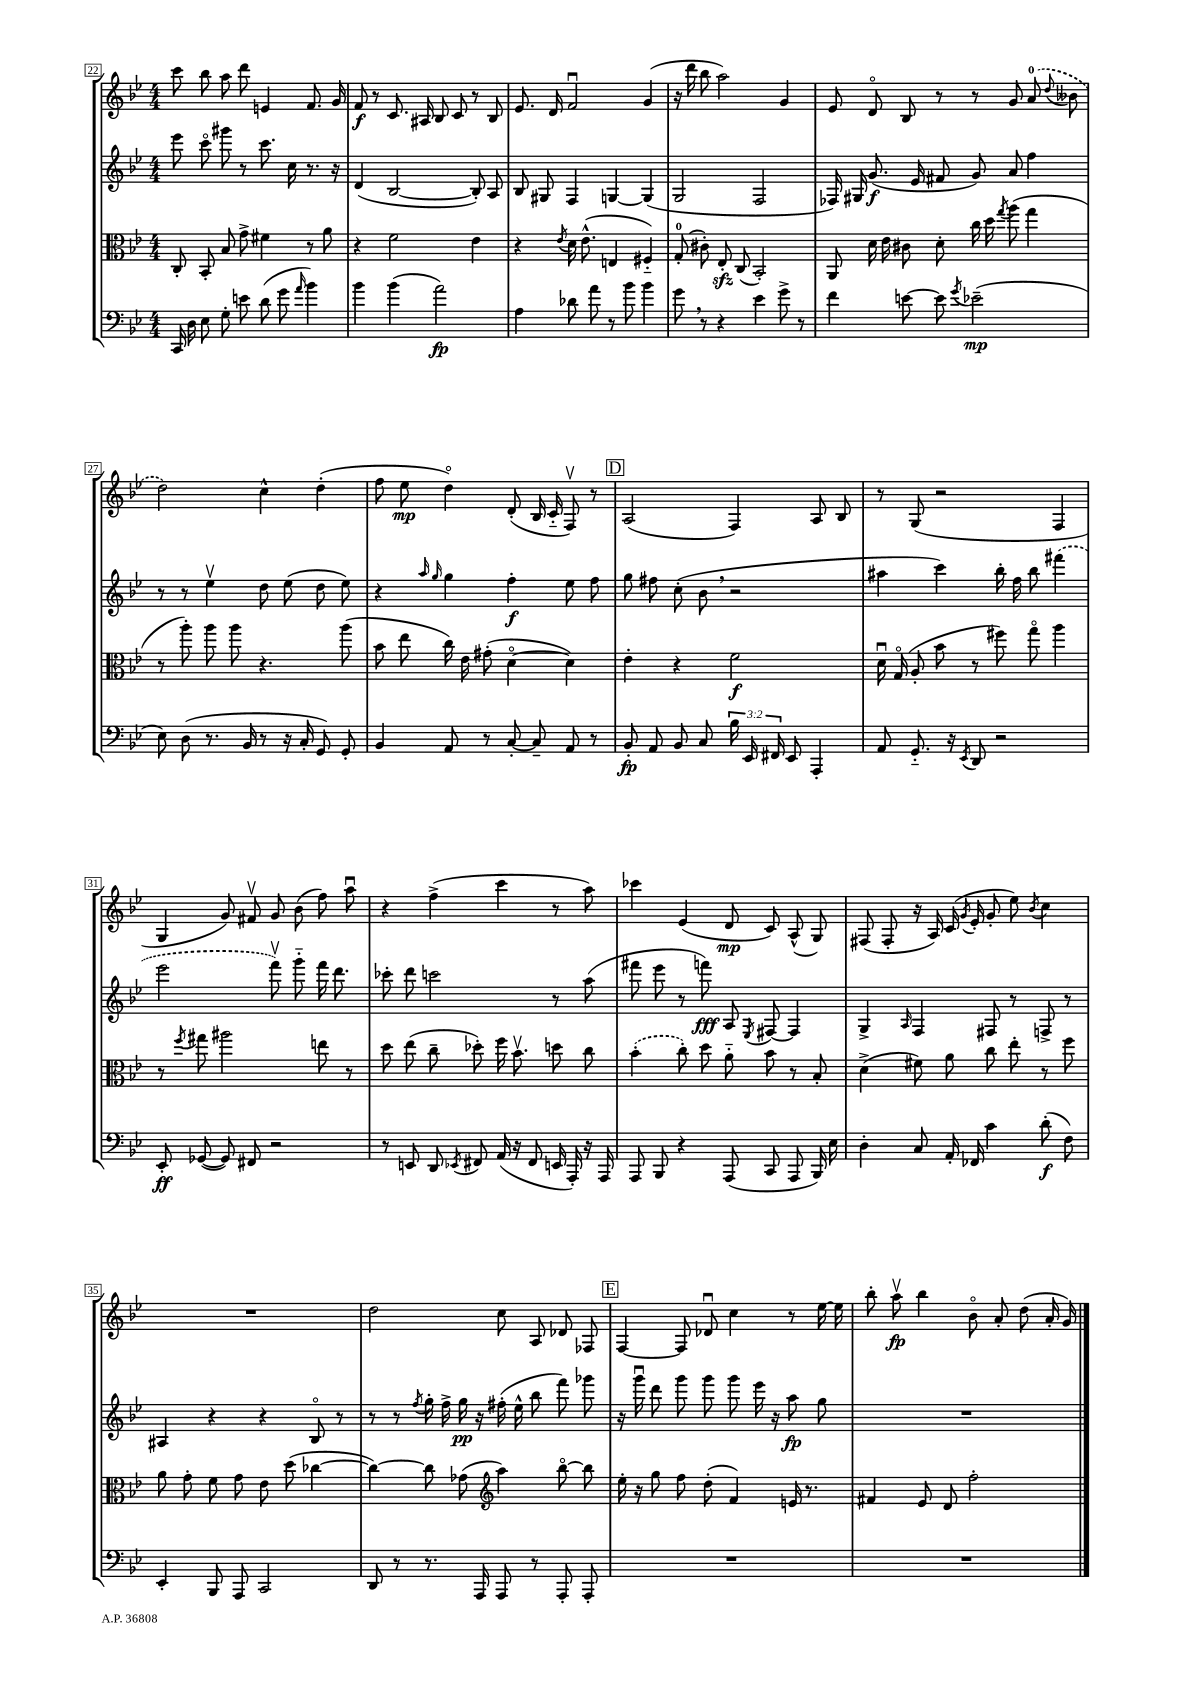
<<
\new StaffGroup <<
\new Staff = "s0" {
    \clef treble \key bes \major \numericTimeSignature \time 4/4
    \autoBeamOff c'''8 bes''8 a''8 d'''8 e'4 f'8. g'16 |
    f'8\f r8 c'8. ais16 bes8 c'8 r8 bes8 |
    ees'8. d'16 f'2\downbow g'4( |
    r16 d'''16 bes''8 a''2) g'4 |
    ees'8 d'8\flageolet bes8 r8 r8 g'8 \once \slurDashed a'8-0( \appoggiatura { d''8 } beses'8 |
    d''2) c''4-^ d''4-.( |
    f''8 ees''8\mp d''4\flageolet) d'8-.( bes16 c'16-_ f8\upbow) r8 |
    \mark \markup { \box "D" } a2( f4) a8 bes8 |
    r8 g8( r2 f4 |
    g4 g'8) fis'8\upbow g'8 bes'8( f''8) a''8\downbow |
    r4 f''4->( c'''4 r8 a''8) |
    ces'''4 ees'4( d'8\mp c'8) a8-^( g8) |
    fis8( fis8-. r16 a16) c'16( \acciaccatura { g'8 } ees'16-. g'8-. ees''8) \acciaccatura { bes'8 } c''4 |
    R1 |
    d''2 c''8 a8 des'8 fes8 |
    \mark \markup { \box "E" } f4~ f8 des'8\downbow c''4 r8 ees''16~ ees''16 |
    bes''8-. a''8\upbow\fp bes''4 bes'8\flageolet a'8-. d''8( a'16-. g'16) \bar "|." |
}
\new Staff = "s1" {
    \clef treble \key bes \major \numericTimeSignature \time 4/4
    \autoBeamOff ees'''8 c'''8\flageolet gis'''8 r8 c'''8. c''16 r8. r16 |
    d'4( bes2~ bes8-.) a8 |
    bes8 gis8 f4 g4~ g4( |
    g2 f2 |
    fes16) gis16 g'8.\f( ees'16 fis'8 g'8) a'8 f''4 |
    r8 r8 ees''4\upbow d''8 ees''8( d''8 ees''8) |
    r4 \grace { a''16 g''16 } g''4 f''4-.\f ees''8 f''8 |
    \mark \markup { \box "D" } g''8 fis''8 c''8-.( bes'8 \breathe r2 |
    ais''4 c'''4) bes''16-. f''16 bes''8 \once \slurDashed fis'''4( |
    ees'''2 f'''8\upbow) g'''8-_ f'''16 d'''8. |
    ces'''8-. d'''8 c'''2 r8 a''8( |
    fis'''8 ees'''8 r8 f'''8\fff) a8 \acciaccatura { ees8 } fis8~ fis4 |
    g4-> \grace { a16 } f4 fis8 r8 f8-> r8 |
    ais4 r4 r4 bes8\flageolet r8 |
    r8 r8 \acciaccatura { f''8 } g''16-. f''16-> g''16\pp r16 fis''16-.( ees''16-^ bes''8 f'''8) ges'''8 |
    \mark \markup { \box "E" } r16 g'''16\downbow d'''8 g'''8 g'''8 g'''8 ees'''16 r16 a''8\fp g''8 |
    R1 \bar "|." |
}
\new Staff = "s2" {
    \clef alto \key bes \major \numericTimeSignature \time 4/4
    \autoBeamOff c8-. bes,8-. bes8 g'8-> fis'4 r8 a'8 |
    r4 f'2 ees'4 |
    r4 \acciaccatura { ees'8 } d'16 ees'8.-^( e4 fis4-_) |
    g8-0-.( cis'8-.) ees8-.\sfz c8( bes,2-.) |
    a,8 d'16 ees'16 cis'8 d'8-. c''16 d''16 \acciaccatura { g''8 } a''8( g''4 |
    r8 a''8-.) a''8 a''8 r4. a''8( |
    bes'8 ees''8 c''16) ees'16 gis'8-.( d'4~\flageolet d'4) |
    \mark \markup { \box "D" } ees'4-. r4 f'2\f |
    d'16\downbow g16\flageolet( a8-. bes'8 r8 fis''8) g''8\flageolet a''4 |
    r8 \acciaccatura { f''8 } gis''8 ais''2 e''8 r8 |
    d''8 ees''8( c''8-- des''8-.) f''16 bes'8.\upbow d''8 c''8 |
    \once \slurDashed bes'4-.( c''8-.) d''8 a'8-_ bes'8 r8 bes8-. |
    d'4->( fis'8) a'8 c''8 ees''8-. r8 f''8 |
    a'8 g'8-. f'8 g'8 ees'8 d''8( ces''4~ |
    ces''4~) ces''8 ges'8( \clef treble a''4) bes''8~\flageolet bes''8 |
    \mark \markup { \box "E" } ees''16-. r16 g''8 f''8 d''8-.( f'4) e'16 r8. |
    fis'4 ees'8 d'8 f''2-. \bar "|." |
}
\new Staff = "s3" {
    \clef bass \key bes \major \numericTimeSignature \time 4/4 \override Staff.TupletNumber.text = #tuplet-number::calc-fraction-text
    \autoBeamOff c,16 d16 ees8 g8-. e'8 d'8( g'8 \grace { a'16 } bes'4) |
    bes'4 bes'4( a'2\fp) |
    a4 des'8 a'8 r8 bes'8 bes'4 |
    g'8 \breathe r8 r4 ees'4 g'8-> r8 |
    f'4 e'8~ e'8 \acciaccatura { g'8 } ees'2--\mp( |
    ees8) d8( r8. bes,16 r8 r16 c16-. g,8) g,8-. |
    bes,4 a,8 r8 c8~-. c8-- a,8 r8 |
    \mark \markup { \box "D" } bes,8-.\fp a,8 bes,8 c8 \tuplet 3/2 { bes16 ees,16 fis,16 } ees,8 a,,4-. |
    a,8 g,8.-_ r16 \acciaccatura { ees,8 } d,8 r2 |
    ees,8-.\ff ges,8~( ges,8) fis,8 r2 |
    r8 e,8 d,8 \acciaccatura { ees,8 } fis,8 a,16( r16 fis,8 e,16 a,,16-.) r16 a,,16 |
    a,,8 bes,,8 r4 a,,8( c,8 a,,8 bes,,16) ees16 |
    d4-. c8 a,16-. fes,16 c'4 d'8-.\f( f8) |
    ees,4-. bes,,8 a,,8 c,2 |
    d,8 r8 r8. a,,16 a,,8 r8 a,,8-. a,,8-. |
    \mark \markup { \box "E" } R1 |
    R1 \bar "|." |
}
>>
>>
\layout { \context { \Score currentBarNumber = #22 \override BarNumber.stencil = #(make-stencil-boxer 0.1 0.3 ly:text-interface::print) } }
